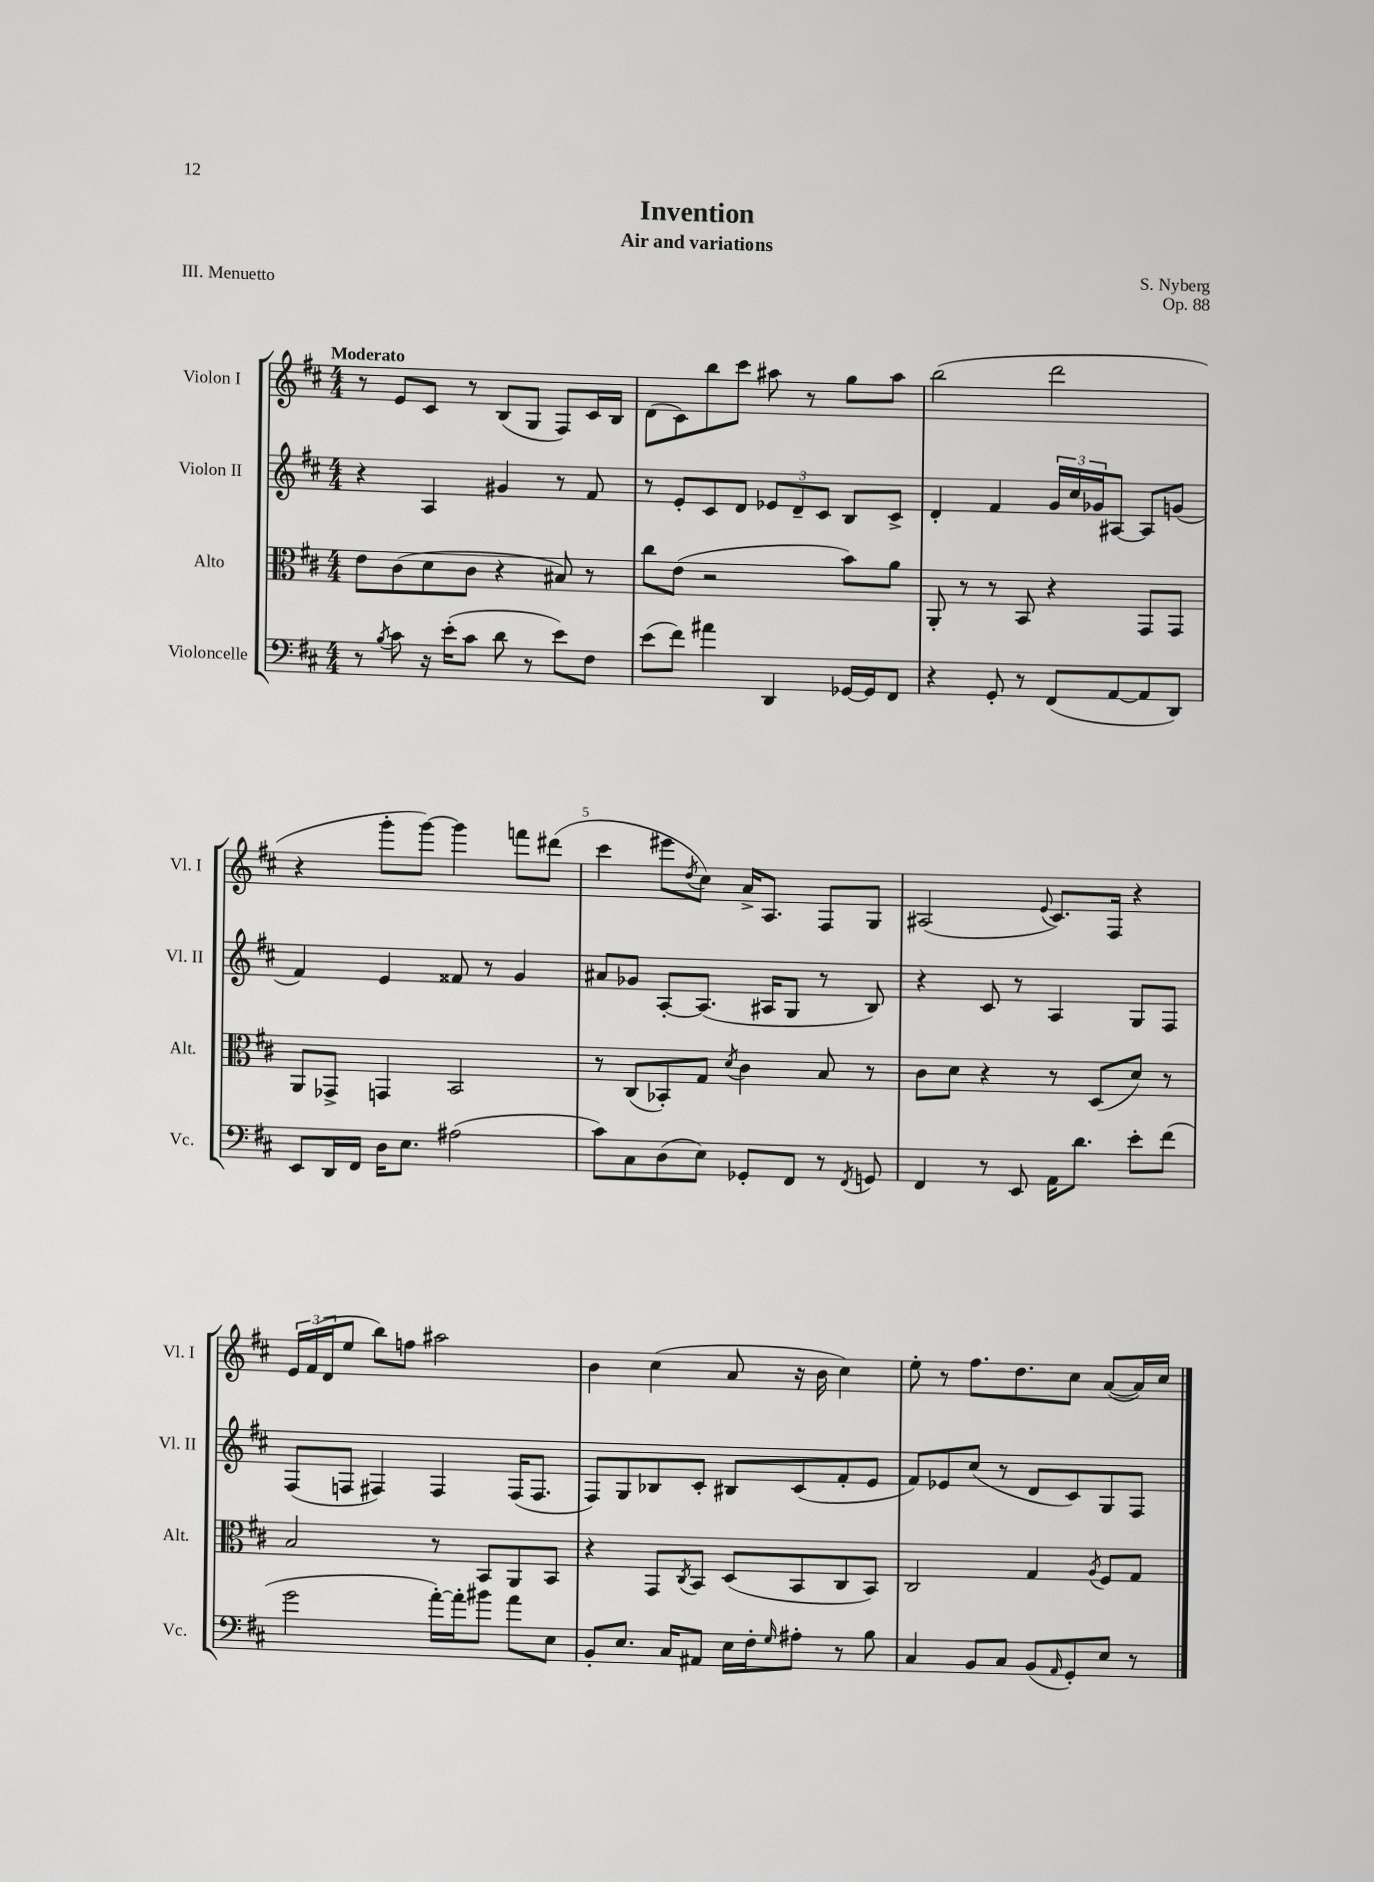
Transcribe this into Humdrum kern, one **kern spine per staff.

**kern	**kern	**kern	**kern
*part4	*part3	*part2	*part1
*staff4	*staff3	*staff2	*staff1
*I"Violoncelle	*I"Alto	*I"Violon II	*I"Violon I
*I'Vc.	*I'Alt.	*I'Vl. II	*I'Vl. I
*clefF4	*clefC3	*clefG2	*clefG2
*k[f#c#]	*k[f#c#]	*k[f#c#]	*k[f#c#]
*M4/4	*M4/4	*M4/4	*M4/4
=1	=1	=1	=1
!	!	!	!LO:TX:a:B:t=Moderato
8r	8e\L	4r	8r
8qB/	.	.	.
8c#\	(8c#\	.	8e/L
16r	8d\	4A/	8c#/J
(16e'\KL	.	.	.
8c#\J	8c#\J	.	8r
8d\	4r	4g#X/	(8B/L
8r	.	.	8G/J
8e\L)	8B#X/)	8r	8F#/L)
8F#\J	8r	8f#/	16c#/L
.	.	.	16B/JJ
=2	=2	=2	=2
(8e\L	8cc#\L	8r	(8d\L
8f#\J)	(8e\J	8e'/L	8c#\)
4a#X\	2r	8c#/	8bb\
.	.	8d/J	8ccc#\J
4DD/	.	12e-X/L	8aa#X\
.	.	12d~/	.
.	.	.	8r
.	.	12c#/J	.
[16GG-X/LL	8b\L)	8B/L	8gg\L
16GG-/J]	.	.	.
8FF#/J	8a\J	8c#^/J	8aa#\J
=3	=3	=3	=3
4r	8AA'/	4d'/	(2bb\
.	8r	.	.
8GG'/	8r	4f#/	.
8r	8BB/	.	.
(8FF#/L	4r	24g/LL	2ddd\
.	.	24cc#/	.
.	.	24g-X/J	.
[8AA/	.	[8A#X/J	.
8AA/]	8GG/L	8A#/L]	.
8DD/J)	8GG/J	(8gn/J	.
!!LO:LB:g=z
=4	=4	=4	=4
8EE/L	8AA/L	4f#/)	4r
16DD/L	8GG-X^/J	.	.
16FF#/JJ	.	.	.
16D\KL	4GGn/	4e/	8ggg'\L
8.E\J	.	.	.
.	.	.	[8ggg\J)
(2A#X\	2BB/	8f##X/	4ggg\]
.	.	8r	.
.	.	4g/	8fffn\L
.	.	.	(8ddd#X\J
=5	=5	=5	=5
8c#\L)	8r	8a#X/L	4ccc#\
8C#\	(8C#/L	8g-X/J	.
(8D\	8BB-X'/)	[8A'/L	8eee#X\L
.	.	.	8qdd/
8E\J)	8G/J	(8.A/J]	8cc#\J)
.	8qd/	.	.
8GG-X'/L	4c#\	.	16a^/KL
.	.	16A#X/KL	8.A/J
8FF#/J	.	8G/J	.
8r	8B/	8r	8F#/L
8qFF#/	.	.	.
8GGn/	8r	8B/)	8G/J
=6	=6	=6	=6
4FF#/	8c#\L	4r	(2A#X/
.	8d\J	.	.
8r	4r	8c#/	.
8EE/	.	8r	.
.	.	.	8qqe/
16AA\KL	8r	4A/	8.c#/L)
8.d\J	.	.	.
.	(8D/L	.	.
.	.	.	16F#/Jk
8e'\L	8d/J)	8G/L	4r
(8f#\J	8r	8F#/J	.
!!LO:LB:g=z
=7	=7	=7	=7
2g\	2B/	(8F#/L	24e/LL
.	.	.	(24f#/
.	.	.	24d/J
.	.	8Fn/J	8ee/J
.	.	4F#X/)	8bb\L)
.	.	.	8ffn\J
[16a'\LL)	8r	4F#/	2aa#X\
16a'\J]	.	.	.
8b#X\J	8BB/L	.	.
8a\L	8AA/	(16F#/KL	.
.	.	8.F#/J	.
8E\J	8BB/J	.	.
=8	=8	=8	=8
8BB'/L	4r	8F#/L)	4b\
8.E/J	.	8G/	.
.	8GG/L	8B-X/	(4cc#\
16C#/KL	.	.	.
.	8qC#/	.	.
8AA#X/J	8BB/J	8c#'/J	.
16E\LL	(8D/L	8B#X/L	8a/
16F#'\J	.	.	.
16qqG/	.	.	.
8A#X'\J	8BB/	(8c#/	16r
.	.	.	16b\
8r	8C#/	8f#'/	4cc#\)
8B\	8BB/J)	8e/J	.
=9	=9	=9	=9
4C#/	2C#/	8f#/L)	8ee'\
.	.	8e-X/	8r
8BB/L	.	(8cc#/J	8.ff#\L
8C#/J	.	8r	.
.	.	.	8.dd\
(8BB/L	4G/	8d/L	.
16qqAA/	.	.	.
8GG'/)	.	8c#/)	8cc#\J
.	8qA/	.	.
8E/J	8F#/L	8G/	([8a/L
8r	8G/J	8F#/J	16a/L])
.	.	.	16cc#/JJ
==	==	==	==
*-	*-	*-	*-
